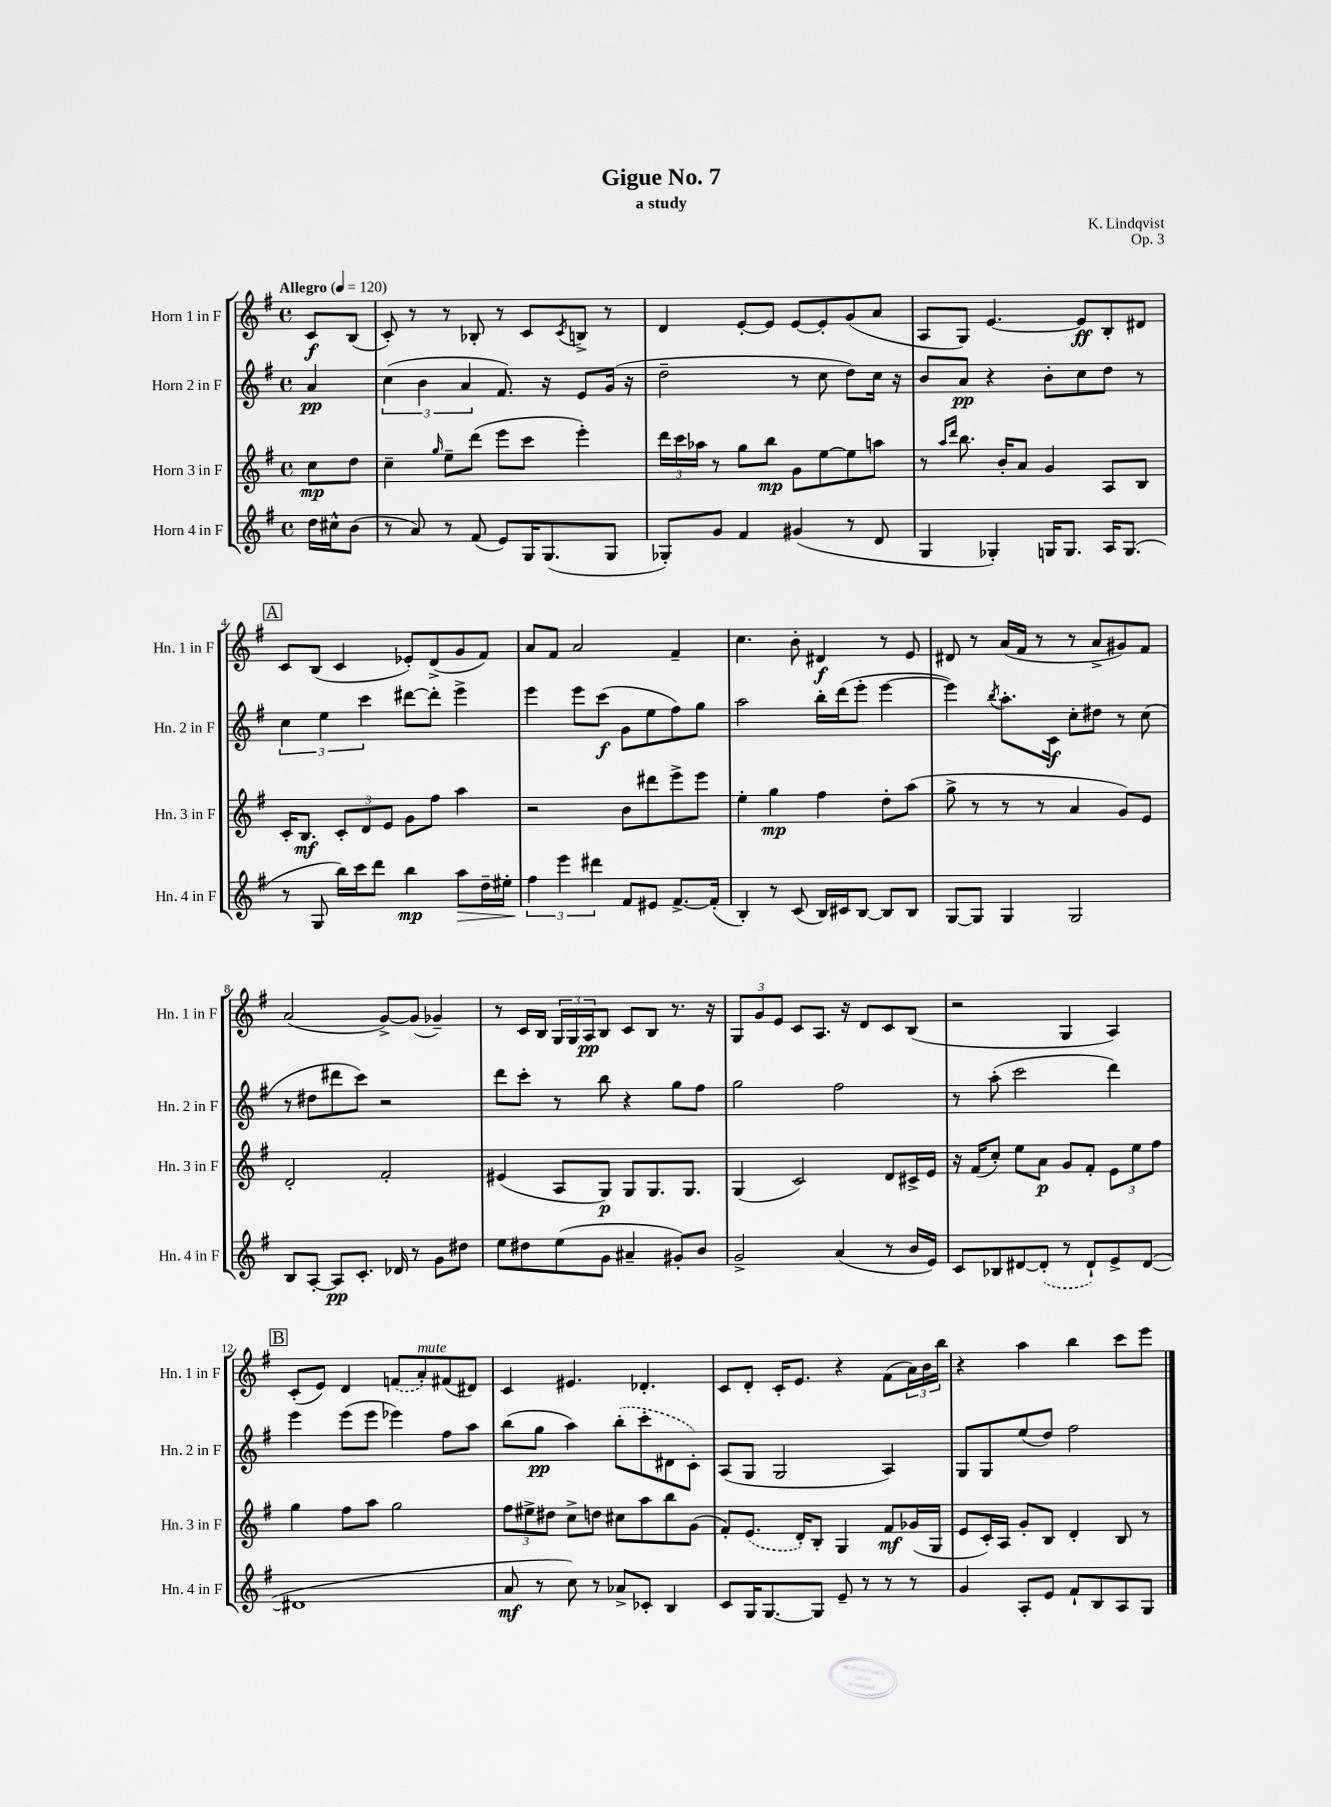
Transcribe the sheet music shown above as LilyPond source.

\header { title = "Gigue No. 7" composer = "K. Lindqvist" subtitle = "a study" opus = "Op. 3" }
<<
\new StaffGroup <<
\new Staff = "s0" \with { instrumentName = "Horn 1 in F" shortInstrumentName = "Hn. 1 in F" } {
    \clef treble \key g \major \defaultTimeSignature \time 4/4 \partial 4 \tempo "Allegro" 4 = 120
    c'8\f b8( |
    c'8-.) r8 r8 bes8-. r8 c'8 \acciaccatura { c'8 } b8-> r8 |
    d'4 e'8~-. e'8 e'8~ e'8-. g'8( a'8 |
    a8 g8) e'4.~ e'8\ff b8-. dis'8 |
    \mark \markup { \box "A" } c'8 b8( c'4 ees'8-.) d'8->( g'8 fis'8) |
    a'8 fis'8 a'2 fis'4-- |
    c''4. b'8-. dis'4\f r8 e'8 |
    dis'8 r8 a'16( fis'16 r8 r8 a'8-> gis'8) fis'8 |
    a'2( g'8~->) g'8( ges'4--) |
    r8 c'16 b16 \tuplet 3/2 { g16 g16 a16\pp } b8 c'8 b8 r8. r16 |
    \tuplet 3/2 { g8 g'8 e'8 } c'8 a8. r16 d'8 c'8 b8( |
    r2 g4 a4) |
    \mark \markup { \box "B" } c'8-.( e'8) d'4 \once \slurDashed f'8( a'8-.^\markup { \italic "mute" }) fis'8( dis'8) |
    c'4 eis'4. des'4.-. |
    c'8 d'8-. c'16-. e'8. r4 fis'8( \tuplet 3/2 { a'16) b'16 b''16 } |
    r4 a''4 b''4 c'''8 e'''8 \bar "|." |
}
\new Staff = "s1" \with { instrumentName = "Horn 2 in F" shortInstrumentName = "Hn. 2 in F" } {
    \clef treble \key g \major \defaultTimeSignature \time 4/4 \partial 4
    a'4\pp |
    \tuplet 3/2 { c''4( b'4 a'4 } fis'8.) r16 e'8 g'16( r16 |
    d''2-- r8 c''8 d''8) c''16 r16 |
    b'8 a'8\pp r4 b'8-. c''8 d''8 r8 |
    \mark \markup { \box "A" } \tuplet 3/2 { c''4 e''4 c'''4 } dis'''8~ dis'''8-. e'''4-> |
    e'''4 e'''8 c'''8\f( g'8 e''8 fis''8) g''8 |
    a''2 b''16-. d'''16( e'''8-. e'''4~ |
    e'''4) \acciaccatura { b''8 } a''8.-. c'16\f c''8-. dis''8 r8 c''8( |
    r8 dis''8 dis'''8 c'''8) r2 |
    d'''8 c'''8-. r8 b''8 r4 g''8 fis''8 |
    g''2 fis''2 |
    r8 a''8-.( c'''2 d'''4) |
    \mark \markup { \box "B" } e'''4 e'''8( e'''8 ees'''4) fis''8 a''8 |
    b''8( g''8\pp a''4) \once \slurDashed b''8-.( c'''8-. dis'8 c'8-.) |
    a8( g8 g2 a4) |
    g8 g8 e''8( d''8) fis''2 \bar "|." |
}
\new Staff = "s2" \with { instrumentName = "Horn 3 in F" shortInstrumentName = "Hn. 3 in F" } {
    \clef treble \key g \major \defaultTimeSignature \time 4/4 \partial 4
    c''8\mp d''8 |
    c''4-- \grace { g''16 } e''8-- d'''8( e'''8 c'''8 e'''4-.) |
    \tuplet 3/2 { d'''16 c'''16 aes''16 } r8 g''8 b''8\mp g'8 e''8~ e''8 a''8 |
    r8 \grace { a''16 d'''16 } b''8. b'16-. a'8 g'4 a8 b8 |
    \mark \markup { \box "A" } c'16-. b8.\mf \tuplet 3/2 { c'8-. d'8 e'8 } g'8 fis''8 a''4 |
    r2 b'8 dis'''8 e'''8-> e'''8 |
    e''4-. g''4\mp fis''4 d''8-. a''8( |
    g''8-> r8 r8 r8 a'4 g'8) e'8 |
    d'2-. fis'2-. |
    eis'4( a8 g8\p) g8 g8. g8. |
    g4( c'2) d'8 cis'16-> e'16 |
    r16 fis'16( c''8-.) e''8 a'8\p g'8 fis'8-. \tuplet 3/2 { e'8 e''8 fis''8 } |
    \mark \markup { \box "B" } g''4 fis''8 a''8 g''2 |
    \tuplet 3/2 { fis''8 eis''8-> dis''8 } c''8-> d''8 cis''8 a''8 b''8 g'8( |
    fis'8-.) \once \slurDashed e'8.( d'16-.) b8-. g4 fis'8\mf ges'16( g16 |
    e'8 c'16-.) a16 g'8-. b8 d'4-. b8 r8 \bar "|." |
}
\new Staff = "s3" \with { instrumentName = "Horn 4 in F" shortInstrumentName = "Hn. 4 in F" } {
    \clef treble \key g \major \defaultTimeSignature \time 4/4 \partial 4
    d''16 cis''16-^ b'8( |
    r8 a'8) r8 fis'8( e'8) g16 g8.( g8 |
    ges8-.) g'8 fis'4 gis'4( r8 d'8 |
    g4 ges4-.) g16 g8. a16 g8.( |
    \mark \markup { \box "A" } r8 g8 b''16) c'''16 d'''8 b''4\mp a''8\> d''16-- eis''16-. |
    \tuplet 3/2 { fis''4\! e'''4 dis'''4 } fis'8 eis'8 fis'8.~-> fis'16-.( |
    b4-.) r8 c'8( b16) cis'16 b8~ b8 b8 |
    g8~ g8 g4 g2 |
    b8 a8~-. a8\pp c'8.-. des'16 r8 g'8 dis''8 |
    e''8 dis''8 e''8( g'8 ais'4-- gis'8-.) b'8 |
    g'2-> a'4( r8 b'16 e'16) |
    c'8 bes8 dis'8~ \once \slurDashed dis'8-.( r8 dis'8-!) e'8-> dis'8~( |
    \mark \markup { \box "B" } dis'1 |
    a'8\mf r8 c''8) r8 aes'8-> ces'8-. b4 |
    c'8 g16 g8.~ g8 e'8-- r8 r8 r8 |
    g'4 a8-. e'8 fis'8-! b8 a8 g8 \bar "|." |
}
>>
>>
